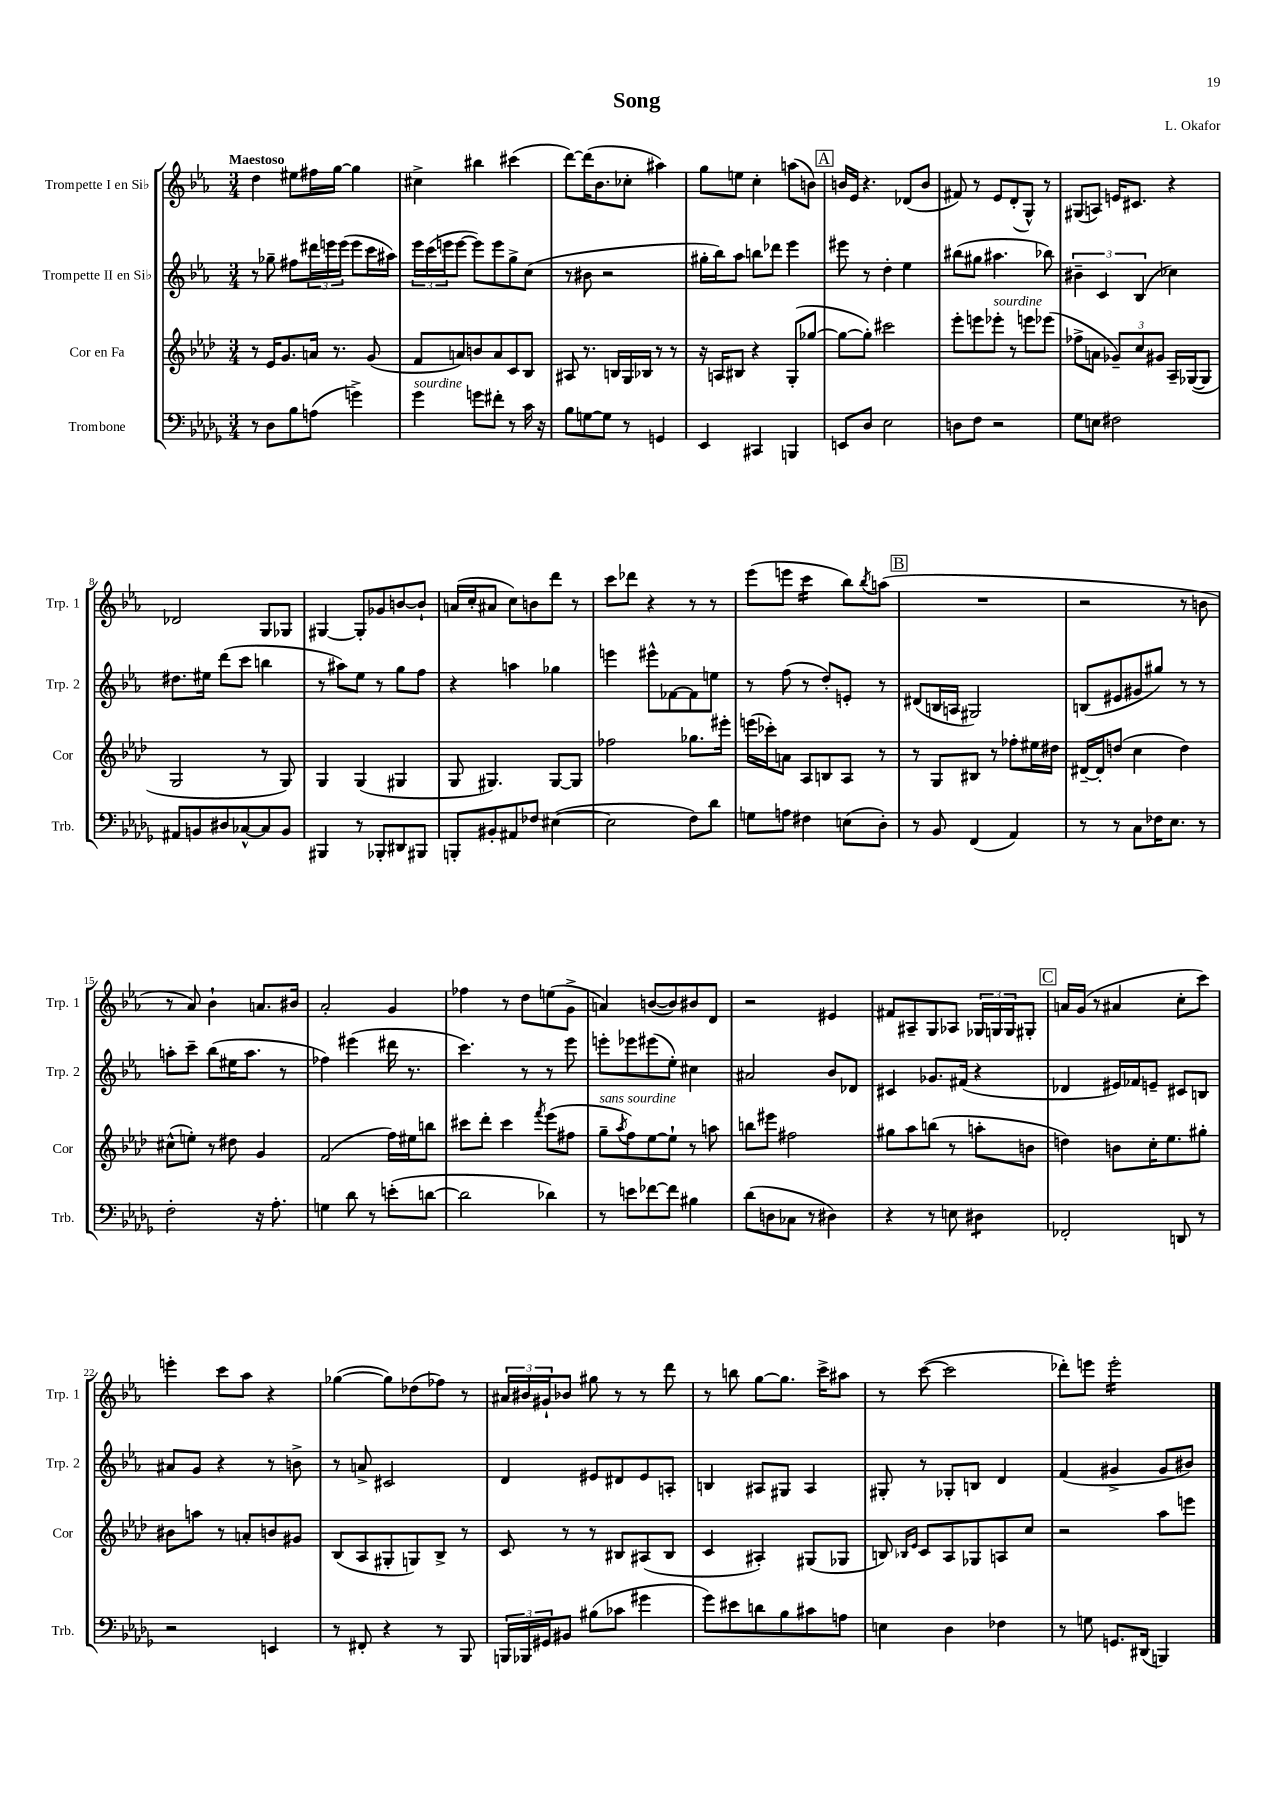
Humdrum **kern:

**kern	**kern	**kern	**kern
*staff4	*staff3	*staff2	*staff1
*clefF4	*clefG2	*clefG2	*clefG2
*k[b-e-a-d-g-]	*k[b-e-a-d-]	*k[b-e-a-]	*k[b-e-a-]
*M3/4	*M3/4	*M3/4	*M3/4
8r	8r	8r	4dd\
8D-\L	16e-/LK	8gg-~\	.
.	8.g/	.	.
8B-\	.	8ff#\L	8ee#\L
(8A\J	16a/Jk	24ddd#\L	16ff#\L
.	.	24eee\	.
.	8.r	.	[16gg\JJ
.	.	(24eee\JJ	.
4g^\)	.	8eee\L	4gg\]
.	(8g/	16ccc\L	.
.	.	16aa#\JJ)	.
=	=	=	=
4g-\	8f/L	24eee-\LL	4cc#^\
.	.	(24ccc\	.
.	.	24eee\J	.
.	8a/)	[8eee\J	.
8g\L	8b/	8eee\]L)	4bb#\
8f#'\J	8a/	8eee\	.
8r	8c/	8gg^\	(4ccc#\
16c\	8B-/J	(8cc\J	.
16r	.	.	.
=	=	=	=
8B-\L	8A#/	8r	[8ddd\L)
[8G\	8.r	8b#\	(16ddd\]K
.	.	.	8.b-\
8G\]J	.	2r	.
.	16B/LL	.	.
8r	16G/	.	8cc-'\J
.	16B-/JJ	.	.
4GG/	8r	.	4aa#\)
.	8r	.	.
=	=	=	=
4EE-/	16r	16gg#'\LL	8gg\L
.	16A/LK	16bb-\J)	.
.	8B#/J	8aa-\J	8ee\J
4CC#/	4r	8bb\L	4cc'\
.	.	8ddd-\J	.
4BBB/	(8G'/L	4eee-\	(8aa\L
.	[8gg-/J	.	8b\J)
=	=	=	=
8EE/L	8gg-\_L	8eee#\	16b/LL
.	.	.	16e-/JJ
8D-/J	8gg-'\]J)	8r	4.r
2E-\	2ccc#\	4dd'\	.
.	.	4ee-\	(8d-/L
.	.	.	8b/J
=	=	=	=
8D\L	8eee-'\L	(8bb#\L	8f#/)
8F\J	8eee\	8gg#\J	8r
2r	8eee-'\J	4.aa#\	8e-/L
.	8r	.	(8d'/
.	8eee\L	.	8G^^/J)
.	(8eee-\J	8bb-\)	8r
=	=	=	=
8G-\L	8ff-^\L	6b#~\	(8G#/L
8E\J	8a\J	.	8A/J)
.	.	6c/	.
2F#\	12g-~/L)	.	16e/LK
.	.	.	8.c#/J
.	12cc/	(6B-/	.
.	12g#/J	.	.
.	16A-~/LL	4cc-\)	4r
.	([16G-/J	.	.
.	8G-/]J	.	.
=	=	=	=
8AA#/L	2G/	8.dd#\L	2d-/
8BB/	.	.	.
.	.	16ee#\Jk	.
8D#/	.	(8ddd\L	.
[8C-^^/	.	8ccc\J	.
8C-/]	8r	4bb\	8G/L
8BB/J	8G/)	.	8G-/J
=	=	=	=
4BBB#/	4G/	8r	[4G#/
.	.	8aa#\L)	.
8r	(4G/	8ee-\J	8G#'/]L
8BBB-'/L	.	8r	8g-/
8DD#/	4G#/	8gg\L	[8b/
8BBB#/J	.	8ff\J	8b`/]J
=	=	=	=
8BBB'/L	8G/	4r	(16a/LL
.	.	.	16cc'/J
8BB#'/	4.G#/)	.	8a#/J
8AA#/	.	4aa\	8cc\L)
8F-/J	.	.	8b\
([4E#\	[8G#/L	4gg-\	8ddd\J
.	8G#/]J	.	8r
=	=	=	=
2E#\]	2ff-\	4eee\	8ccc\L
.	.	.	8ddd-\J
.	.	8eee#^^\L	4r
.	.	[8f-\	.
8F\L)	8.gg-\L	8f-\]	8r
8d-\J	.	8ee\J	8r
.	16eee#'\Jk	.	.
=	=	=	=
8G\L	(16eee\LL	8r	(8eee-\L
.	16ccc-'\J)	.	.
8A\J	8a\J	(8ff\	8eee\J
4F#\	8A-/L	8r	4ccc\
.	8B/	8dd'/L)	.
(8E\L	8A-/J	8e'/J	8bb-\L)
.	.	.	8qbb-/
8D-'\J)	8r	8r	(8aa\J
=	=	=	=
8r	8r	(8d#/L	2.r
8BB-/	8G/L	16B/L	.
.	.	16A/JJ	.
(4FF/	8B#/J	2G#/)	.
.	8r	.	.
4AA-/)	8ff-'\L	.	.
.	16ee#\L	.	.
.	16dd#\JJ	.	.
=	=	=	=
8r	[16d#~/LL	(8B/L	2r
.	16d#'/]J	.	.
8r	(8dd/J	8e#/	.
8C\L	4cc\	8g#/	.
16F-\K	.	8gg#/J)	.
8.E-\J	.	.	.
.	4dd\)	8r	8r
8r	.	8r	8b\
=	=	=	=
2F'\	(8cc#^^\L	8aa'\L	8r
.	8ee'\J)	8ccc~\J	8a-/)
.	8r	(8bb-\L	4b-`\
.	8dd#\	16ee#\K	.
.	.	8.aa\J	.
16r	4g/	.	8.a/L
8.A-'\	.	.	.
.	.	8r	.
.	.	.	16b#/Jk
=	=	=	=
4G\	(2f/	4ff-\)	2a-'/
8d-\	.	(4eee#\	.
8r	.	.	.
(8e'\L	16ff\LL)	16ddd#\	4g/
.	16ee#\J	8.r	.
[8d\J	8bb\J	.	.
=	=	=	=
2d\]	8ccc#\L	4.ccc\)	4ff-\
.	8ddd-'\J	.	.
.	4ccc#\	.	8r
.	.	8r	8dd\L
.	8qfff/	.	.
4d-\)	(8eee-\L	8r	(8ee\
.	8ff#\J	8eee-\	8g^\J
=	=	=	=
8r	8gg~\L	8eee'\L	4a/)
.	8qaa-/	.	.
8e\L	8ff\)	8eee-\	.
[8f-\	[8ee-\	(8eee#\	([8b/L
8f-\]J	8ee-`\]J	8ee-'\J)	8b/])
4B#\	8r	4cc#\	8b#/
.	8aa\	.	8d/J
=	=	=	=
(8d-\L	8bb\L	2a#/	2r
8D\	8eee#\J	.	.
8C-\J	2ff#\	.	.
8r	.	.	.
4D#\)	.	8b-/L	4e#/
.	.	8d-/J	.
=	=	=	=
4r	8gg#\L	4c#/	8f#/L
.	8aa-\	.	8A#~/
8r	(8bb\J	8.g-/L	8G/
8E\	8r	.	8A-/J
.	.	(16f#/Jk	.
4D#\	8aa'\L	4r	24G-/LL
.	.	.	24G/
.	.	.	24G/J
.	8b\J	.	8G#'/J
=	=	=	=
2FF-'/	4dd\)	4d-/	16a/LL
.	.	.	(16g/JJ
.	.	.	8r
.	8b\L	16e#/LL)	4a#/
.	.	16f-/J	.
.	16cc'\K	8e~/J	.
.	8.ee-\	.	.
8DD/	.	8c#/L	8cc'\L
8r	8gg#'\J	8B/J	8ccc\J)
=	=	=	=
2r	8b#\L	8a#/L	4eee'\
.	8aa\J	8g/J	.
.	8r	4r	8ccc\L
.	8a'/L	.	8aa-\J
4EE/	8b/	8r	4r
.	8g#/J	8b^\	.
=	=	=	=
8r	(8B-/L	8r	([4gg-\
8FF#'/	8A-/	8a^/	.
4r	8G#'/	2c#/	8gg-\]L)
.	8G/)	.	(8dd-\
8r	8B-^/J	.	8ff-\J)
8BBB-/	8r	.	8r
=	=	=	=
24BBB/LL	8c/	4d/	24a#/LL
24BBB-/	.	.	24b#/
24GG#/J	.	.	24g#`/J
8BB#/J	8r	.	8b-/J
(8B#\L	8r	8e#/L	8gg#\
8c-\J	8B#/L	8d#/	8r
4g#\	(8A#/	8e#/	8r
.	8B#/J	8A'/J	8ddd\
=	=	=	=
8g-\L)	4c/	4B/	8r
8e#\	.	.	8bb\
8d\	4A#'/)	8A#/L	[8gg\L
8B-\	.	8G#/J	8.gg\]J
8c#\	(8G#/L	4A#/	.
.	.	.	16ccc^\LK
8A\J	8G-/J	.	8aa#\J
=	=	=	=
4E\	8B/)	8G#'/	8r
.	16qqB-/LL	.	.
.	16qqe-/JJ	.	.
.	8c/L	8r	([8ccc\
4D-\	8A-/	8G-'/L	2ccc\]
.	8G-/	8B/J	.
4F-\	8A/	4d/	.
.	8cc/J	.	.
=	=	=	=
8r	2r	(4f/	8ddd-'\L)
8G\	.	.	8eee\J
8.GG/L	.	4g#^/	2eee'\
(16DD#/Jk	.	.	.
4BBB/)	8aa-\L	8g#/L	.
.	8eee\J	8b#/J)	.
==	==	==	==
*-	*-	*-	*-
